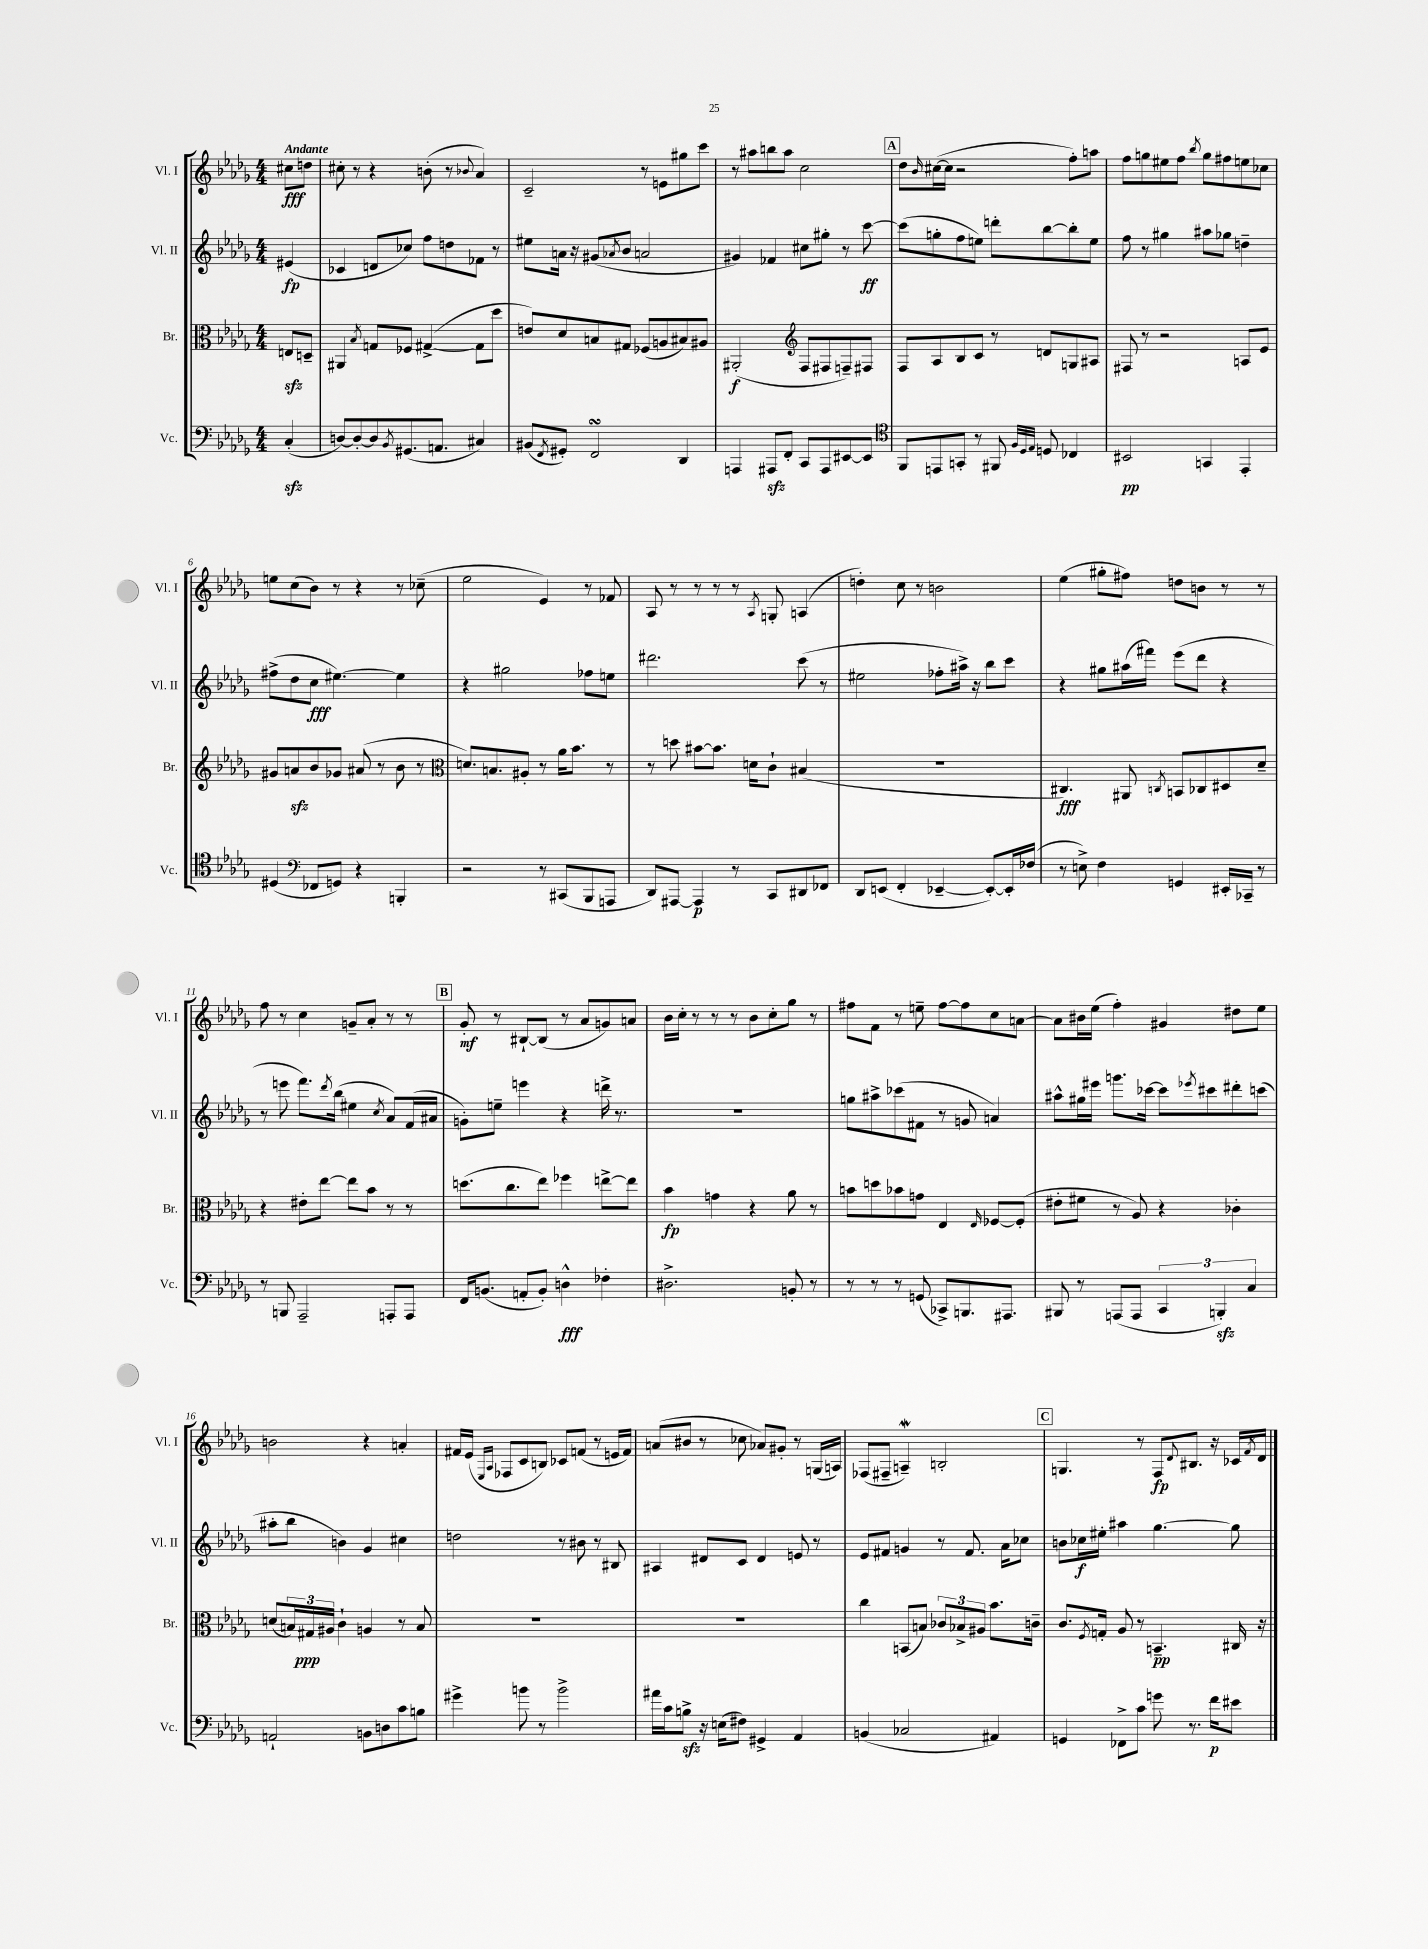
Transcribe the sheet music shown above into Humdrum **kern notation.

**kern	**dynam	**kern	**dynam	**kern	**dynam	**kern	**dynam
*part4	*part4	*part3	*part3	*part2	*part2	*part1	*part1
*staff4	*staff4	*staff3	*staff3	*staff2	*staff2	*staff1	*staff1
*I"Vc.	*	*I"Br.	*	*I"Vl. II	*	*I"Vl. I	*
*I'Vc.	*	*I'Br.	*	*I'Vl. II	*	*I'Vl. I	*
*clefF4	*	*clefC3	*	*clefG2	*	*clefG2	*
*k[b-e-a-d-g-]	*	*k[b-e-a-d-g-]	*	*k[b-e-a-d-g-]	*	*k[b-e-a-d-g-]	*
*M4/4	*	*M4/4	*	*M4/4	*	*M4/4	*
=	=	=	=	=	=	=	=
!	!	!	!	!	!	!LO:TX:a:B:t=Andante	!
(4Czz'/	.	8Enzz/L	.	(4e#X/	fp	8cc#X\L	fff
.	.	8Dn~/J	.	.	.	8ddn\J	.
=1	=1	=1	=1	=1	=1	=1	=1
[8Dn/L)	.	4AA#X/	.	4c-X/	.	8cc#X'\	.
8D'/_	.	.	.	.	.	8r	.
.	.	8qB-/	.	.	.	.	.
8D/]	.	8Gn/L	.	8dn/L	.	4r	.
8qBB-/	.	.	.	.	.	.	.
(8.GG#X/	.	8F-X/J	.	8cc-X/J)	.	.	.
.	.	([4G#X^/	.	8ff\L	.	(8bn'\	.
8.AAn/J	.	.	.	.	.	.	.
.	.	.	.	8ddn\	.	8r	.
.	.	.	.	.	.	8qqb-X/	.
4C#X/)	.	8G#\L]	.	8f-X\J	.	4a-/)	.
.	.	8dd-\J	.	8r	.	.	.
=2	=2	=2	=2	=2	=2	=2	=2
(8BB#X/L	.	8en/L)	.	8ee#X\L	.	2c~/	.
8qFF/	.	.	.	.	.	.	.
8GG#X'/J)	.	8d-/	.	16an\Jk	.	.	.
.	.	.	.	16r	.	.	.
2FFsSsS/	.	8Bn/	.	(8g#X/L	.	.	.
.	.	.	.	8qa-X/	.	.	.
.	.	8G#X/J	.	8b-/J	.	.	.
.	.	(8F-X/L	.	2an/	.	8r	.
.	.	8An/	.	.	.	8en\L	.
4DD-/	.	8B#X/)	.	.	.	8gg#X\	.
.	.	8A#X/J	.	.	.	8ccc\J	.
=3	=3	=3	=3	=3	=3	=3	=3
4AAAn/	.	(2AA#X'/	f	4g#X/)	.	8r	.
.	.	.	.	.	.	8aa#X\L	.
8AAA#Xzz/L	.	.	.	4f-X/	.	8bbn\	.
8FF'/J	.	.	.	.	.	8aa#\J	.
*	*	*clefG2	*	*	*	*	*
8CC/L	.	8F/L	.	8cc#X\L	.	2cc\	.
8AAA#/	.	8F#X/	.	8gg#X'\J	.	.	.
[8EE#X/	.	8Fn~/)	.	8r	.	.	.
8EE#/J]	.	8F#X/J	.	[8ccc\	ff	.	.
!!LO:REH:place=s1:t=A
=4	=4	=4	=4	=4	=4	=4	=4
*clefC4	*	*	*	*	*	*	*
8FF/L	.	8F/L	.	(8ccc\L]	.	8dd-\L	.
.	.	.	.	.	.	16qqb-/	.
8EEn/	.	8A-/	.	8ggn'\	.	([16cc#X\L	.
.	.	.	.	.	.	16cc#\JJ]	.
8GGn'/J	.	8B-/	.	8ff\	.	2r	.
8r	.	8c/J	.	8een\J)	.	.	.
8FF#X/	.	8r	.	8dddn'\L	.	.	.
32qqF/LLL	.	.	.	.	.	.	.
32qqD-/	.	.	.	.	.	.	.
32qqE-/JJJ	.	.	.	.	.	.	.
8Dn/	.	8dn/L	.	[8bb-\	.	.	.
4C-X/	.	8Gn/	.	8bb-'\]	.	8ff'\L)	.
.	.	8A#X/J	.	8ee\J	.	8aan\J	.
=5	=5	=5	=5	=5	=5	=5	=5
2BB#X/	pp	8F#X/	.	8ff\	.	8ff\L	.
.	.	8r	.	8r	.	8ggn\	.
.	.	2r	.	4gg#X\	.	8ee#X\	.
.	.	.	.	.	.	8ff\J	.
.	.	.	.	.	.	8qbb-/	.
4GGn/	.	.	.	8aa#X\L	.	8gg\L	.
.	.	.	.	8gg-X\J	.	8ff#X\	.
4EE-'/	.	8An/L	.	4ddn~\	.	8een\	.
.	.	8e-/J	.	.	.	8cc-X\J	.
!!LO:LB:g=z
=6	=6	=6	=6	=6	=6	=6	=6
(4D#X/	.	8g#X/L	.	(8ff#X^\L	.	8een\L	.
.	.	8anzz/	.	8dd-\	.	(8cc\	.
*clefF4	*	*	*	*	*	*	*
8FF-X/L	.	8b-/	.	8cc\J	fff	8b-\J)	.
8GGn/J)	.	8g-X/J	.	[4.ee#X\)	.	8r	.
4r	.	(8a#X/	.	.	.	4r	.
.	.	8r	.	.	.	.	.
4BBBn'/	.	8b-\	.	4ee#\]	.	8r	.
.	.	8r	.	.	.	(8cc-X~\	.
=7	=7	=7	=7	=7	=7	=7	=7
*	*	*clefC3	*	*	*	*	*
2r	.	8.dn/L)	.	4r	.	2ee-\	.
.	.	8.Bn/	.	.	.	.	.
.	.	.	.	2gg#X\	.	.	.
.	.	8A#X'/J	.	.	.	.	.
8r	.	8r	.	.	.	4e-/)	.
(8CC#X/L	.	16a-\KL	.	.	.	.	.
.	.	8.b-\J	.	.	.	.	.
8BBB-/	.	.	.	8ff-X\L	.	8r	.
8AAAn/J	.	8r	.	8een\J	.	8f-X/	.
=8	=8	=8	=8	=8	=8	=8	=8
8DD-/L)	.	8r	.	2.ddd#X\	.	8A-/	.
[8AAA#X/J	.	8ddn\	.	.	.	8r	.
4AAA#/]	p	[8b#X\L	.	.	.	8r	.
.	.	8.b#\J]	.	.	.	8r	.
8r	.	.	.	.	.	8r	.
.	.	16dn\KL	.	.	.	.	.
.	.	.	.	.	.	8qA-/	.
8CC/L	.	8c`\J	.	.	.	8Gn'/	.
8DD#X/	.	(4B#X/	.	(8ccc\	.	(4An/	.
8FF-X/J	.	.	.	8r	.	.	.
=9	=9	=9	=9	=9	=9	=9	=9
8DD-/L	.	1r	.	2ee#X\	.	4ddn'\)	.
(8EEn/J	.	.	.	.	.	.	.
4FF'/	.	.	.	.	.	8cc\	.
.	.	.	.	.	.	8r	.
[4EE-X~/	.	.	.	8ff-X'\L	.	2bn\	.
.	.	.	.	16aa#X^\Jk)	.	.	.
.	.	.	.	16r	.	.	.
8EE-'/L_)	.	.	.	8bb-\L	.	.	.
16EE-'/L]	.	.	.	8ccc\J	.	.	.
(16F-X/JJ	.	.	.	.	.	.	.
=10	=10	=10	=10	=10	=10	=10	=10
8r	.	4.C#X/)	fff	4r	.	(4ee-\	.
8En^\)	.	.	.	.	.	.	.
4F\	.	.	.	8gg#X\L	.	8gg#X'\L	.
.	.	8AA#X/	.	(16aa#X\L	.	8ff#X\J)	.
.	.	.	.	16fff#X\JJ)	.	.	.
.	.	8qCn/	.	.	.	.	.
4GGn/	.	8BBn/L	.	(8eee-\L	.	8ddn\L	.
.	.	8C-X/	.	8ddd-\J	.	8bn\J	.
16EE#X'/LL	.	8D#X/	.	4r	.	8r	.
16CC-X~/JJ	.	.	.	.	.	.	.
8r	.	8d-~/J	.	.	.	8r	.
!!LO:LB:g=z
=11	=11	=11	=11	=11	=11	=11	=11
8r	.	4r	.	8r	.	8ff\	.
8BBBn/	.	.	.	8eeen\	.	8r	.
2AAA-~/	.	8e#X'\L	.	8.fff\L)	.	4cc\	.
.	.	[8ee-\J	.	.	.	.	.
.	.	.	.	8qddd-/	.	.	.
.	.	.	.	(16bb-\Jk	.	.	.
.	.	8ee-\L]	.	4ee#X\	.	8gn~/L	.
.	.	8b-\J	.	.	.	8a-'/J	.
.	.	.	.	8qcc/	.	.	.
8AAAn'/L	.	8r	.	8a-/L)	.	8r	.
8AAA/J	.	8r	.	(16f/L	.	8r	.
.	.	.	.	16a#X/JJ	.	.	.
!!LO:REH:place=s1:t=B
=12	=12	=12	=12	=12	=12	=12	=12
16FF/KL	.	(8.ddn\L	.	8gn'\L)	.	8g-'/	mf
(8.BBn/J	.	.	.	.	.	.	.
.	.	.	.	8een~\J	.	8r	.
.	.	8.cc\	.	.	.	.	.
8AAn'/L	.	.	.	4eeen\	.	[8B#X`/L	.
8BB'/J)	.	8ee-\J)	.	.	.	(8B#/J]	.
4Dn^^\	fff	4ff-X\	.	4r	.	8r	.
.	.	.	.	.	.	8a-/L	.
4F-X'\	.	[8een^\L	.	16dddn^\	.	8gn/)	.
.	.	.	.	8.r	.	.	.
.	.	8ee\J]	.	.	.	8an/J	.
=13	=13	=13	=13	=13	=13	=13	=13
2.D#X^\	.	4b-\	fp	1r	.	16b-\LL	.
.	.	.	.	.	.	16cc'\JJ	.
.	.	.	.	.	.	8r	.
.	.	4gn\	.	.	.	8r	.
.	.	.	.	.	.	8r	.
.	.	4r	.	.	.	8b-\L	.
.	.	.	.	.	.	8cc'\	.
8BBn'/	.	8a-\	.	.	.	8gg-\J	.
8r	.	8r	.	.	.	8r	.
=14	=14	=14	=14	=14	=14	=14	=14
8r	.	8bn\L	.	8ggn\L	.	8ff#X\L	.
8r	.	8ddn\	.	8aa#X^\	.	8f\J	.
8r	.	8b-X\	.	(8ccc-X\	.	8r	.
(8GGn/	.	8gn\J	.	8f#X\J	.	8een~\	.
8CC-X^/L)	.	4E-/	.	8r	.	[8ff#\L	.
8.BBBn/	.	.	.	8gn/	.	8ff#\]	.
.	.	16qqE-/	.	.	.	.	.
.	.	[8F-X/L	.	4an/)	.	8cc\	.
8.AAA#X/J	.	.	.	.	.	.	.
.	.	(8F-'/J]	.	.	.	[8an\J	.
=15	=15	=15	=15	=15	=15	=15	=15
8BBB#X/	.	8e#X'\L	.	8aa#X^^\L	.	8a\L]	.
8r	.	8f#X\J	.	16gg#X\L	.	16b#X\L	.
.	.	.	.	16eee#X\JJ	.	(16ee-\JJ	.
(8AAAn/L	.	8r	.	8.gggn\L	.	4ff'\)	.
8AAA/J	.	8A-/)	.	.	.	.	.
.	.	.	.	[16ccc-X\Jk	.	.	.
6CC/	.	4r	.	8ccc-\L]	.	4g#X/	.
.	.	.	.	8qeee-X/	.	.	.
.	.	.	.	8ccc#X\	.	.	.
6BBBnzz'/)	.	.	.	.	.	.	.
.	.	4c-X'\	.	8ddd#X'\	.	8dd#X\L	.
6C/	.	.	.	.	.	.	.
.	.	.	.	(8cccn\J	.	8ee-\J	.
!!LO:LB:g=z
=16	=16	=16	=16	=16	=16	=16	=16
2AAn`/	.	(8dn/L	.	8aa#X'\L	.	2bn\	.
.	.	24Bn/L)	.	8bb-\J	.	.	.
.	.	24G#X/	ppp	.	.	.	.
.	.	24A#X/JJ	.	.	.	.	.
.	.	4c`\	.	4bn\)	.	.	.
8BBn\L	.	4An/	.	4g-/	.	4r	.
8Dn\	.	.	.	.	.	.	.
8c\	.	8r	.	4cc#X\	.	4an'/	.
8Bn\J	.	8B/	.	.	.	.	.
=17	=17	=17	=17	=17	=17	=17	=17
4g#X^\	.	1r	.	2ddn\	.	16f#X/LL	.
.	.	.	.	.	.	(16e-/JJ	.
.	.	.	.	.	.	16qqE-/LL	.
.	.	.	.	.	.	16qqA-/JJ	.
.	.	.	.	.	.	8F-X/L	.
8bn\	.	.	.	.	.	8c/	.
8r	.	.	.	.	.	8Bn/J)	.
2b^\	.	.	.	8r	.	8c-X/L	.
.	.	.	.	8b#X\	.	(8fn/J	.
.	.	.	.	8r	.	8r	.
.	.	.	.	8B#X/	.	16en/LL	.
.	.	.	.	.	.	16f/JJ)	.
=18	=18	=18	=18	=18	=18	=18	=18
16a#X\LL	.	1r	.	4A#X/	.	(8an/L	.
16c\J	.	.	.	.	.	.	.
8Bnzz^\J	.	.	.	.	.	8b#X/J	.
16r	.	.	.	8d#X/L	.	8r	.
(16En\KL	.	.	.	.	.	.	.
8F#X\J)	.	.	.	8c/J	.	8cc-X\	.
4GG#X^/	.	.	.	4d#/	.	8a-X/L)	.
.	.	.	.	.	.	8g#X'/J	.
4AA-/	.	.	.	8en/	.	8r	.
.	.	.	.	8r	.	(16Gn/LL	.
.	.	.	.	.	.	16An/JJ)	.
=19	=19	=19	=19	=19	=19	=19	=19
(4BBn/	.	4cc\	.	8e-/L	.	(8F-X/L	.
.	.	.	.	8f#X/J	.	8F#X~/J	.
2C-X/	.	(8BBn/L	.	4gn/	.	4AnW~/)	.
.	.	8Bn/J)	.	.	.	.	.
.	.	12c-X/L	.	8r	.	2Bn'/	.
.	.	12B-X^/	.	.	.	.	.
.	.	.	.	8.f#/	.	.	.
.	.	12A#X/J	.	.	.	.	.
4AA#X/)	.	8.b-\L	.	.	.	.	.
.	.	.	.	16a-\KL	.	.	.
.	.	.	.	8cc-X\J	.	.	.
.	.	16cn~\Jk	.	.	.	.	.
!!LO:REH:place=s1:t=C
=20	=20	=20	=20	=20	=20	=20	=20
4GGn/	.	8.c/L	.	8bn\L	.	4.Gn/	.
.	.	.	.	16cc-X\L	f	.	.
.	.	8qF/	.	.	.	.	.
.	.	16Gn'/Jk	.	16ee#X'\JJ	.	.	.
8FF-X^\L	.	8A-/	.	4aa#X\	.	.	.
8c\J	.	8r	.	.	.	8r	.
8gn\	.	4.BBn~/	pp	[4.gg-\	.	8F/L	fp
.	.	.	.	.	.	8qqd-/	.
8.r	.	.	.	.	.	8.B#X/J	.
16f\KL	p	.	.	.	.	16r	.
8e#X\J	.	16C#X/	.	8gg-\]	.	16c-X/LL	.
.	.	.	.	.	.	8qf/	.
.	.	16r	.	.	.	16d-/JJ	.
==	==	==	==	==	==	==	==
*-	*-	*-	*-	*-	*-	*-	*-
